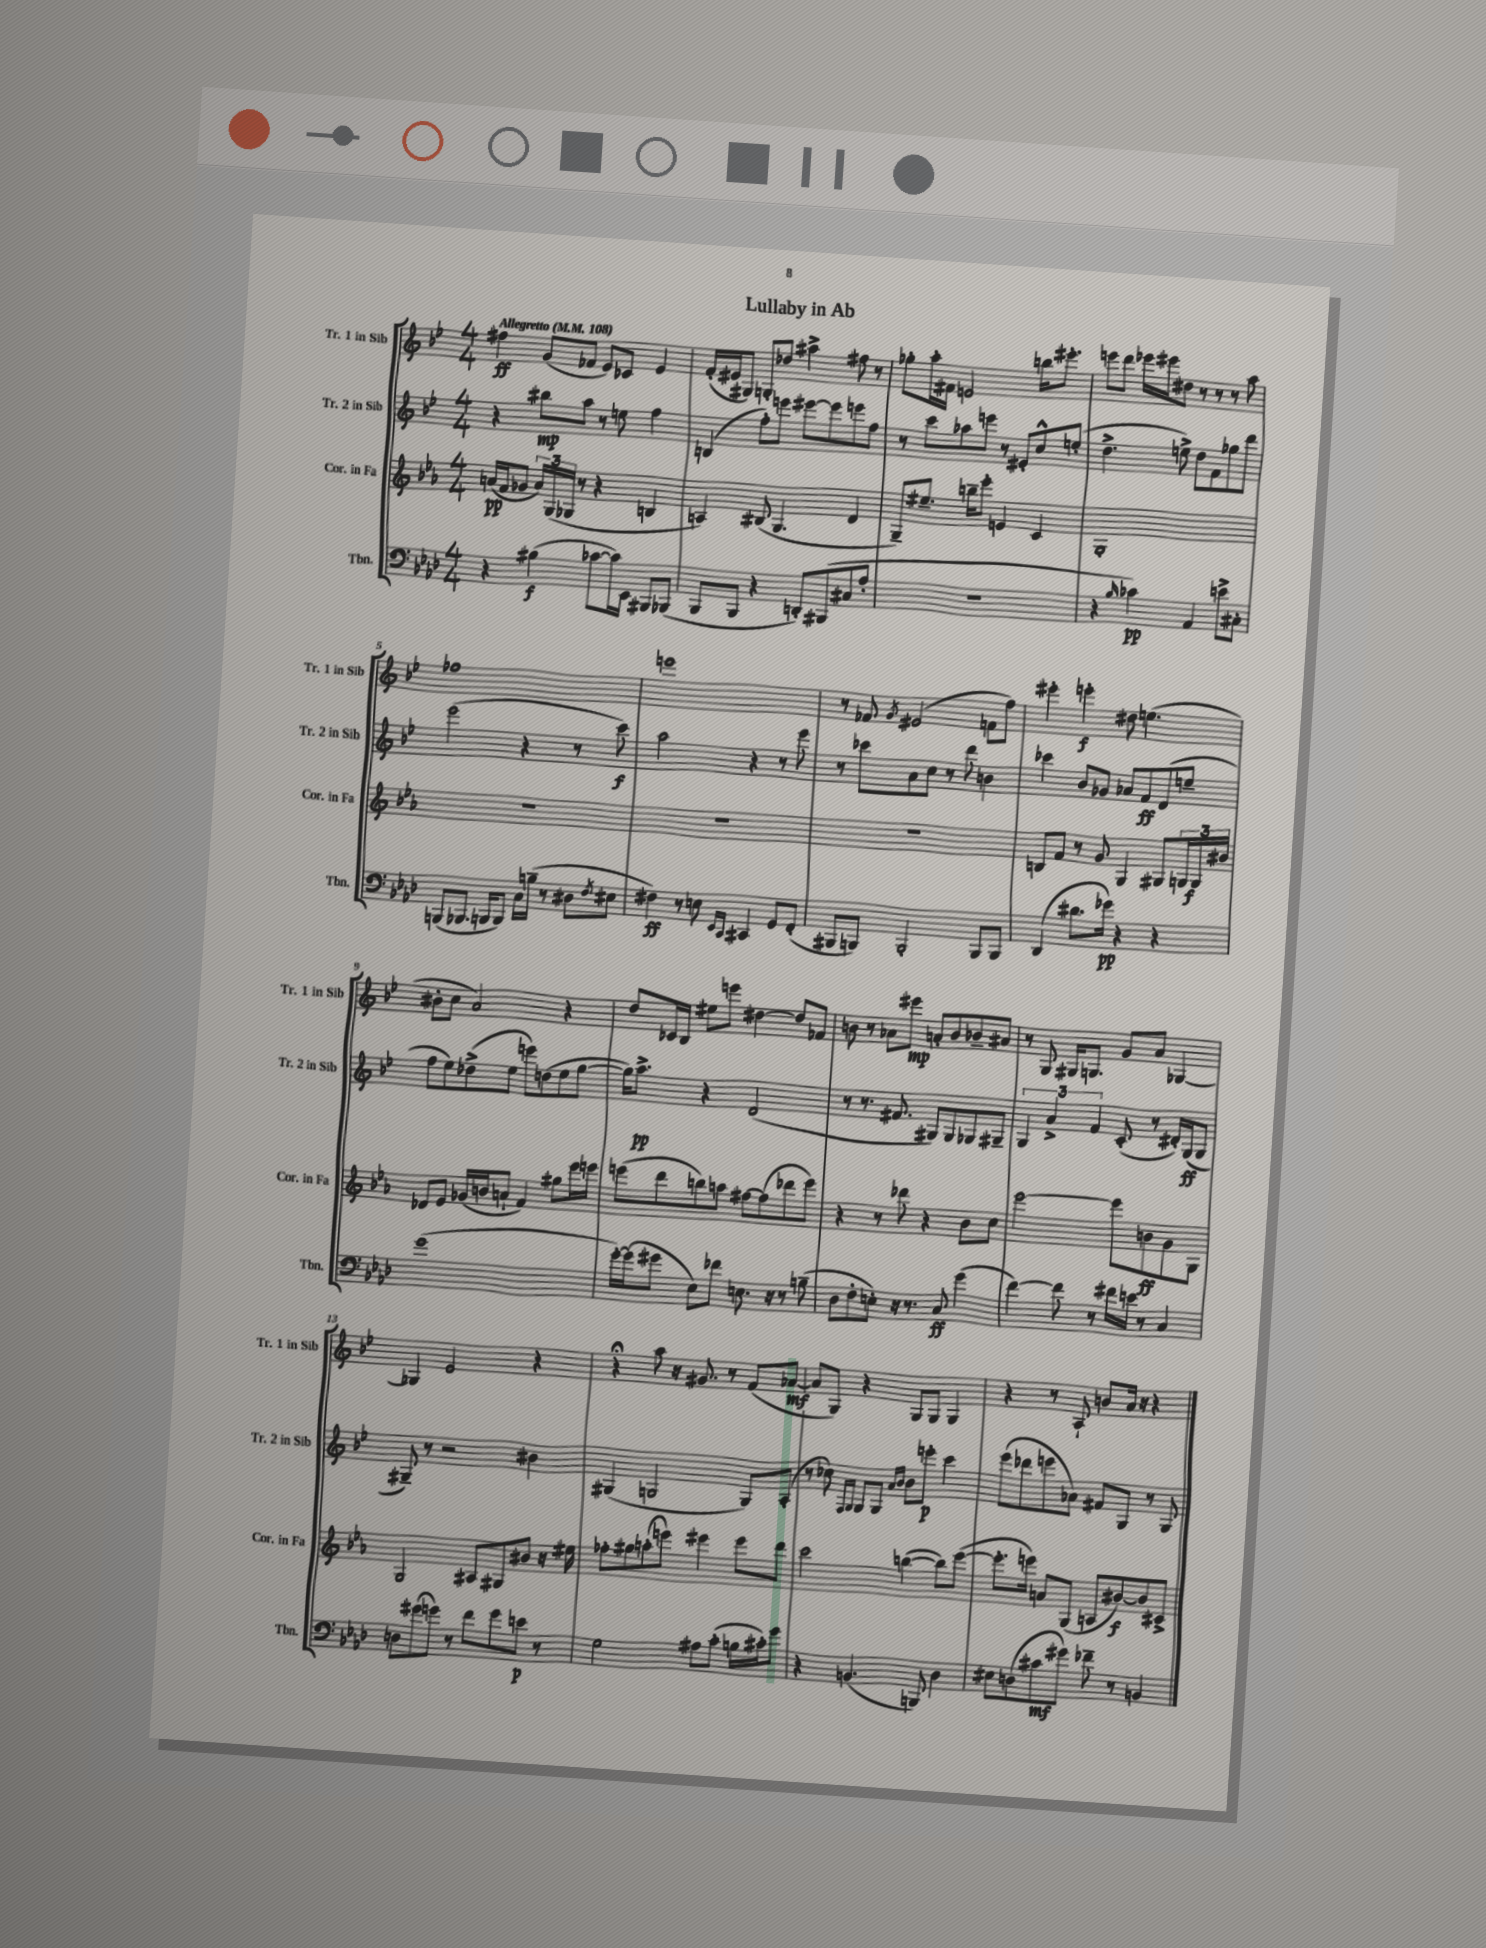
\header { title = "Lullaby in Ab" }
<<
\new StaffGroup <<
\new Staff = "s0" \with { instrumentName = "Tr. 1 in Sib" shortInstrumentName = "Tr. 1 in Sib" } {
    \clef treble \key bes \major \numericTimeSignature \time 4/4 \tempo "Allegretto" 4 = 108
    fis''4\ff g'8( fes'8 ees'8) ces'8 ees'4 |
    f'16-.( eis'16 gis8) g8-. des''8 ais''4-> fis''8 r8 |
    ges''8-. a''16-. fis'16 e'2 b''16 eis'''8.-. |
    e'''8 d'''8 ees'''16 eis'''16 dis''8 r8 r8 r8 a''8 |
    fes''1 |
    e'''1 |
    r8 fes'8 \acciaccatura { g'8 } eis'2( f'8 f''8) |
    eis'''4-. e'''4-.\f dis''8 e''4.( |
    bis'8-. c''8 a'2) r4 |
    d''8 ces'16 bes16 eis''8 e'''8 dis''4~ dis''8 fes'8 |
    b'8 r8 aes'8 eis'''8\mp a'8-. b'8 bes'8-- ais'8 |
    r8 g8 gis16 g8. g'8 a'8 ges4~ |
    ges4 ees'2 r4 |
    r4\fermata a''8 r16 gis'8. r8 f'8( aes'8~\mf |
    aes'8 g8) r4 g8 g8 g4 |
    r4 r8 a8-! b'8 a'16 r16 r4 \bar "|." |
}
\new Staff = "s1" \with { instrumentName = "Tr. 2 in Sib" shortInstrumentName = "Tr. 2 in Sib" } {
    \clef treble \key bes \major \numericTimeSignature \time 4/4
    r4 bis''8\mp a''8 r8 e''8 f''4 |
    b4( f''8-.) e'''8 eis'''8~ eis'''8 e'''8 f''8 |
    r8 c'''8 aes''8 e'''8 r8 eis'8-. c''8-^ e''8-.( |
    d''4.-> e''8->) d''8 f'8 ges''8 d'''8 |
    ees'''2( r4 r8 c'''8\f) |
    a''2 r4 r8 ees'''8 |
    r8 ces'''8 a'8 c''8 r8 d'''8 b'4 |
    ces'''4 bes'8 ges'8 aes'8 f'8\ff d'8( e''8-- |
    f''8 ees''8) des''8->( ees''8 e'''8) d''8( ees''8 g''8~ |
    g''16) a''8.->\pp r4 d'2( |
    r8 r8. fis'8. gis8) gis8 ges8 gis8-- |
    \tuplet 3/2 { g4 a'4-> f'4 } c'8-.( r8 dis'16-.) g16\ff( g8 |
    gis8--) r8 r2 bis'4 |
    gis4( g2 g8) a8-.( |
    r8 ces''8) \grace { f16 g16 } g8 g8 \grace { a'16 bes'16 } bes'8 e'''8-.\p c'''4 |
    ees'''8( des'''8 e'''8 aes'8) fis'8 g8 r8 g8 \bar "|." |
}
\new Staff = "s2" \with { instrumentName = "Cor. in Fa" shortInstrumentName = "Cor. in Fa" } {
    \clef treble \key ees \major \numericTimeSignature \time 4/4
    a'16\pp( f'16 ges'8 \tuplet 3/2 { a'16) g16( ges16 } r8 r4 b4 |
    a4) bis8( g4. d'4 |
    g8--) eis''8.-- b''16-- ees'''8-. e'4 c'4 |
    g1-. |
    R1 |
    R1 |
    R1 |
    b8 f'8 r8 g'8 g4 gis8 \tuplet 3/2 { g16 g16\f bis'16 } |
    des'8 ees'8 ges'16( b'16 a'8-! f'4) gis''8 ees'''16 e'''16 |
    e'''8( d'''8 b''8) a''8 fis''8~ fis''8( des'''8 e'''8) |
    r4 r8 des'''8 r4 bes'8 c''8 |
    ees'''2~ ees'''8 b'8\ff g'8 g8 |
    g2 ais8 gis8 bis'8 r16 eis''16 |
    fes''8-. gis''8 a''8-.( e'''8) eis'''4 eis'''8 d'''8 |
    c'''2 b''4~( b''8) ees'''8~( |
    ees'''8.-. e'''16) a'8 g8( a8 bis'8~\f) bis'8 cis'8-> \bar "|." |
}
\new Staff = "s3" \with { instrumentName = "Tbn." shortInstrumentName = "Tbn." } {
    \clef bass \key aes \major \numericTimeSignature \time 4/4
    r4 bis4\f( ces'8~ ces'16) ees,16 bis,,8 bes,,8( |
    bes,,8 bes,,8 r4 d,8-.) bis,,8( cis8 aes8-. |
    r1 |
    r4 \grace { bes16 } ces'4\pp) aes,4 e'8-> cis8-. |
    b,,8( bes,,8. b,,16 b,,8) c16 b16--( r8 dis8 \acciaccatura { f8 } eis8 |
    fis4\ff) r8 e8 \grace { ees,16 c,16 } cis,4 g,8 f,8-.( |
    bis,,8 b,,8) b,,2-. b,,8 b,,8 |
    des,4( dis'8. ges'16\pp) r4 r4 |
    g'1( |
    g'16~-.) g'16( gis'8 ees8) fes'8 e8. r16 r8 b8--( |
    des8 f8-. e8-.) r16 r8. c8\ff g'4( |
    f'4~) f'8 r8 fis'16 e'16 r8 c4 |
    d8 gis'8( g'8) r8 f'8 g'8 e'8\p r8 |
    g2 ais8 c'8-.( b16 cis'16-.) g'8 |
    r4 b,4.( b,,8) des4 |
    eis8 d8( cis'8\mf gis'8) fes'8-- r8 b,4 \bar "|." |
}
>>
>>
